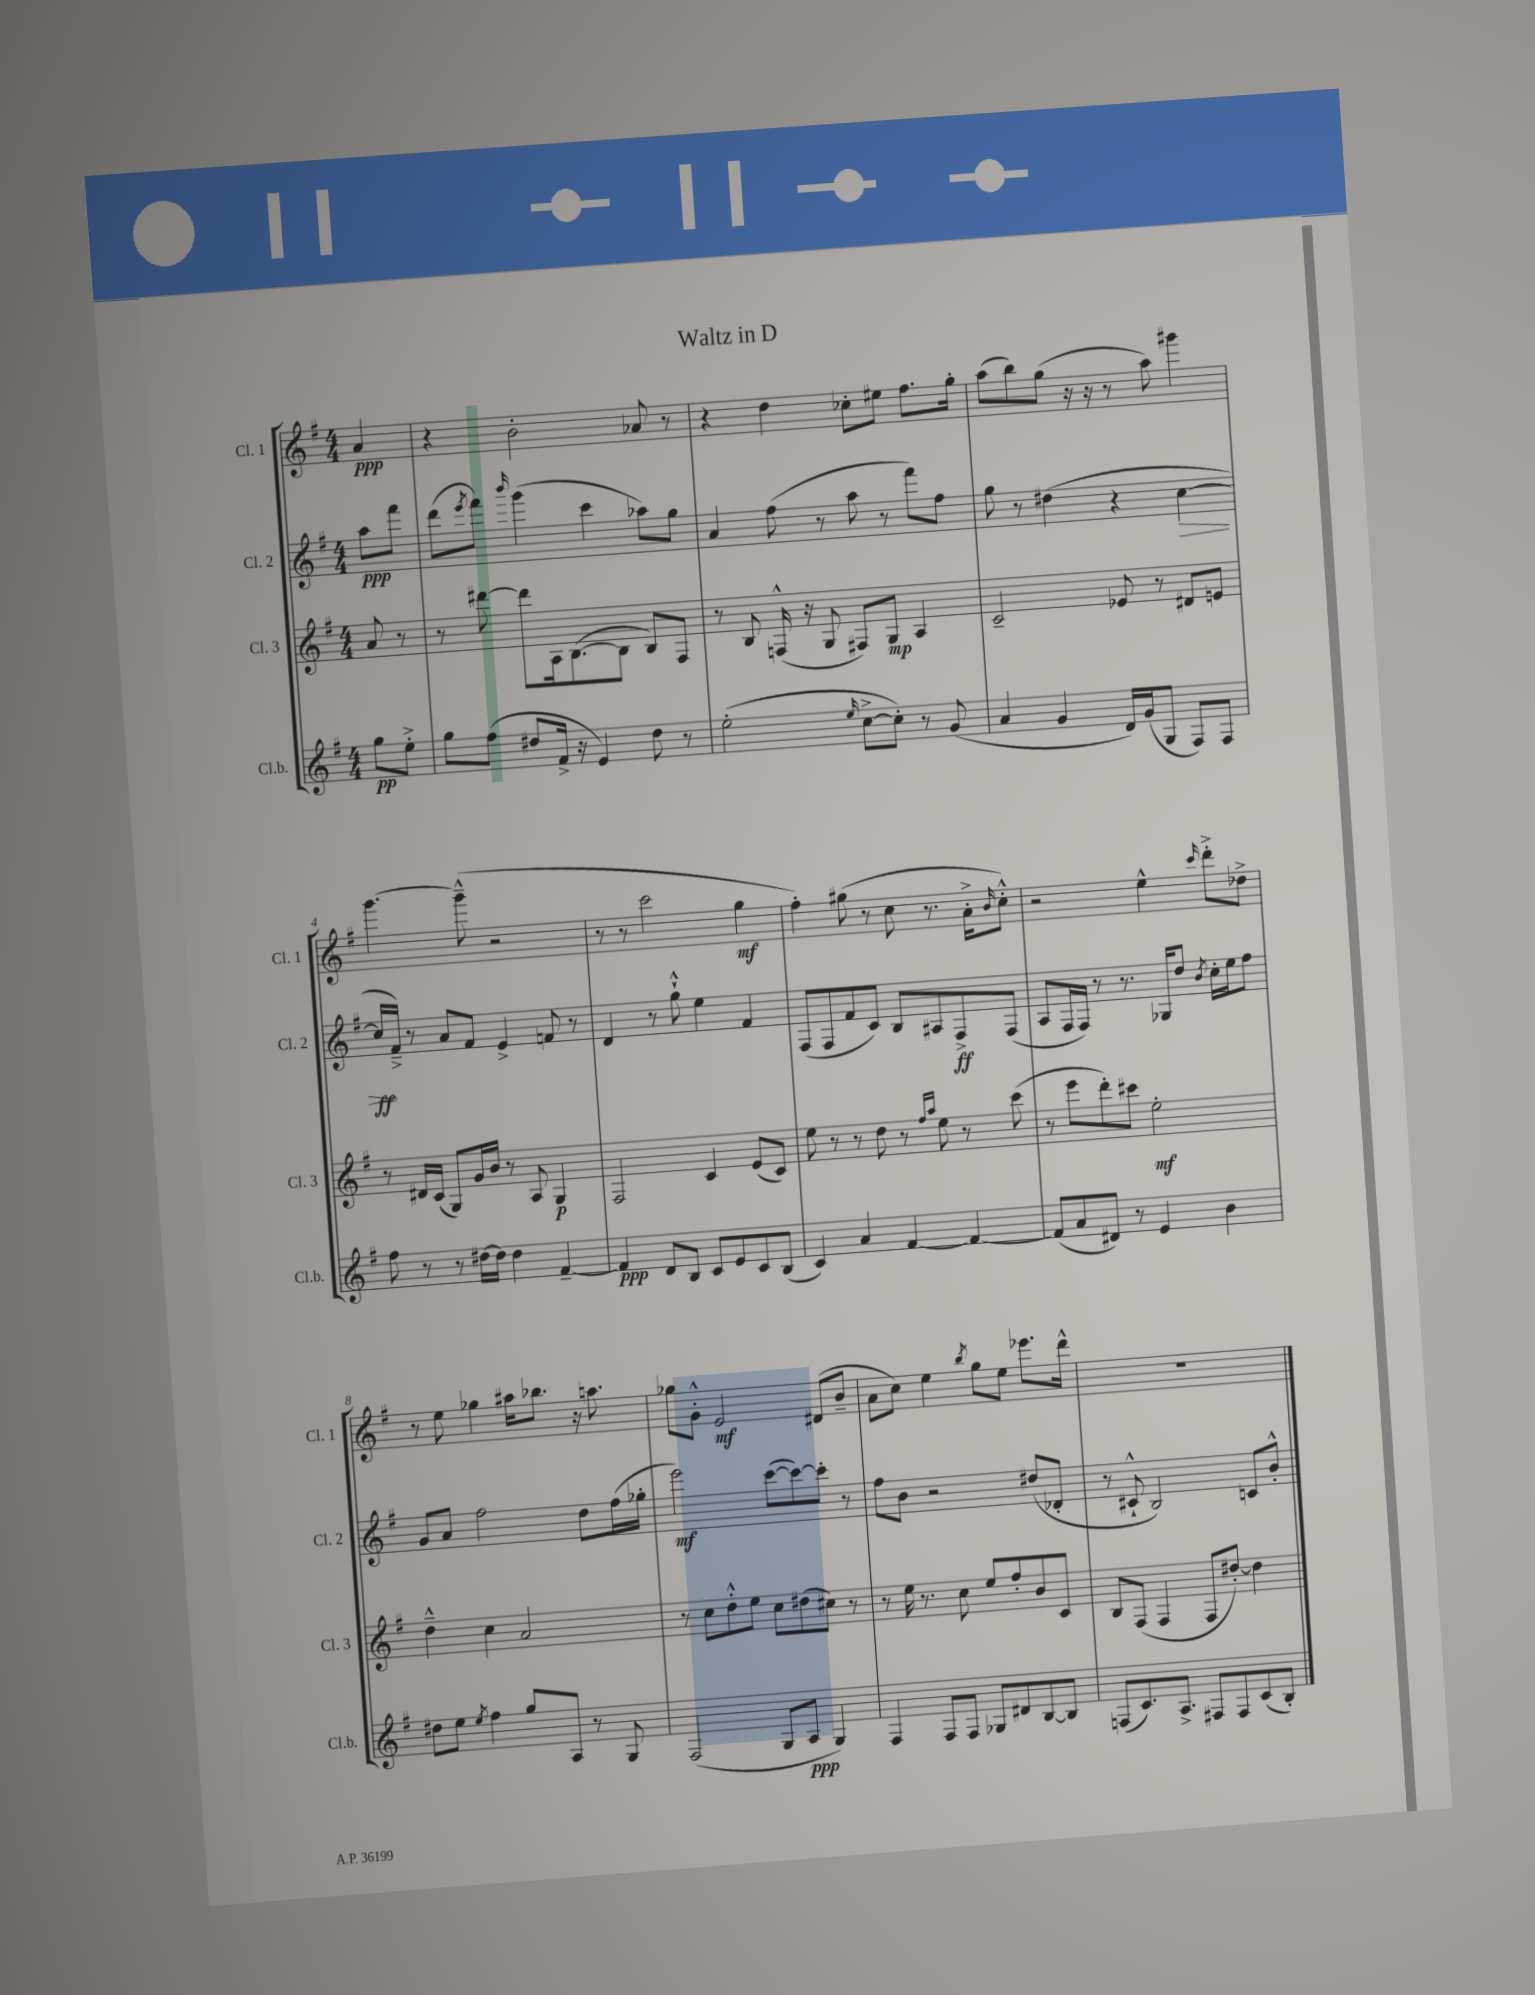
\header { title = "Waltz in D" }
<<
\new StaffGroup <<
\new Staff = "s0" \with { instrumentName = "Cl. 1" shortInstrumentName = "Cl. 1" } {
    \clef treble \key g \major \numericTimeSignature \time 4/4 \partial 4
    a'4\ppp |
    r4 b'2-. aes'8 r8 |
    r4 d''4 ces''8-. eis''8 fis''8. g''16-. |
    a''8( b''8) g''8( r16 r16 r8 a''8) gis'''4 |
    g'''4.~ g'''8---^( r2 |
    r8 r8 c'''2 g''4\mf |
    fis''4-.) gis''8( r8 c''8 r8. a'16-.-> \grace { b'16 } c''8-.-^) |
    r2 e''4-^ \grace { c'''16 } d'''8-.-> des''8-> |
    r8 e''8 ges''4 ais''16 bes''8. r16 a''8. |
    ges''8 g'8-.-^ e'2\mf dis'8( b'8-- |
    a'8 c''8) e''4 \acciaccatura { b''8 } g''8 e''8 ees'''8. d'''16-^ |
    R1 \bar "|." |
}
\new Staff = "s1" \with { instrumentName = "Cl. 2" shortInstrumentName = "Cl. 2" } {
    \clef treble \key g \major \numericTimeSignature \time 4/4 \partial 4
    a''8\ppp fis'''8 |
    d'''8( \acciaccatura { e'''8 } fis'''8) \grace { b'''16 } g'''4( c'''4 aes''8) g''8 |
    a'4 fis''8( r8 a''8 r8 fis'''8) fis''8 |
    g''8 r8 dis''4( r4 \once \override Hairpin.circled-tip = ##t c''4~\> |
    c''16\ff\! fis'16--->) r8 a'8 fis'8 e'4-> f'8 r8 |
    d'4 r8 g''8-!-^ e''4 fis'4 |
    fis8( fis8 fis'8 c'8) b8 ais8 fis8->\ff fis8( |
    a8 fis16 fis16) r8 r8. ges16 d''8 \acciaccatura { b'8 } c''16-. e''16 fis''8 |
    g'8 a'8 fis''2 d''8 fis''16( ges''16-. |
    e'''2\mf) c'''8~( c'''8~) c'''8-. r8 |
    fis''8 b'8 r2 dis''8( des'8-. |
    r8 cis'8-!-^ b2) c'8 b'8-.-^ \bar "|." |
}
\new Staff = "s2" \with { instrumentName = "Cl. 3" shortInstrumentName = "Cl. 3" } {
    \clef treble \key g \major \numericTimeSignature \time 4/4 \partial 4
    a'8 r8 |
    r8 dis'''8~ dis'''8 a16 b8.~( b8 b8) fis8 |
    r8 b8 f16-^( r16 g8 fis8) g8\mp a4 |
    c'2-- ees'8 r8 dis'8 e'8 |
    r8 dis'16 c'16( g8) g'16 b'16 r8 a8 g4\p |
    fis2 c'4 e'8( c'8) |
    e''8 r8 r8 d''8 r8 \grace { fis''16 a''16 } e''8 r8 c'''8( |
    r8 e'''8 d'''8-.) cis'''8 e''2-.\mf |
    d''4---^ c''4 a'2 |
    r8 c''8 d''8-.-^ e''8 c''8 dis''8( cis''8) r8 |
    r8 e''16 r8. c''8 e''8 fis''8-. b'8 c'8 |
    b8 fis8( fis4 fis8 dis''8~-.) dis''4 \bar "|." |
}
\new Staff = "s3" \with { instrumentName = "Cl.b." shortInstrumentName = "Cl.b." } {
    \clef treble \key g \major \numericTimeSignature \time 4/4 \partial 4
    g''8\pp e''8-.-> |
    g''8 fis''8( dis''8 fis'16-> r16 e'4) dis''8 r8 |
    e''2-.( \grace { e''16 } c''8~-> c''8-.) r8 g'8( |
    a'4 g'4 d'16) g'16( g8 fis8) fis8 |
    fis''8 r8 r8 dis''16~ dis''16 dis''4 fis'4~-- |
    fis'4\ppp d'8 b8 c'8 e'8 c'8 b8( |
    c'4) a'4 fis'4~ fis'4~ |
    fis'8( a'8 dis'8) r8 e'4 b'4 |
    dis''8 e''8 \acciaccatura { e''8 } fis''4 g''8 a8 r8 g8 |
    fis2( g8 a8\ppp g4) |
    fis4 fis8 fis8 ges8 dis'8 b8~ b8 |
    f8( c'8.) a8.-> fis8 fis8 c'8( b8-.) \bar "|." |
}
>>
>>
